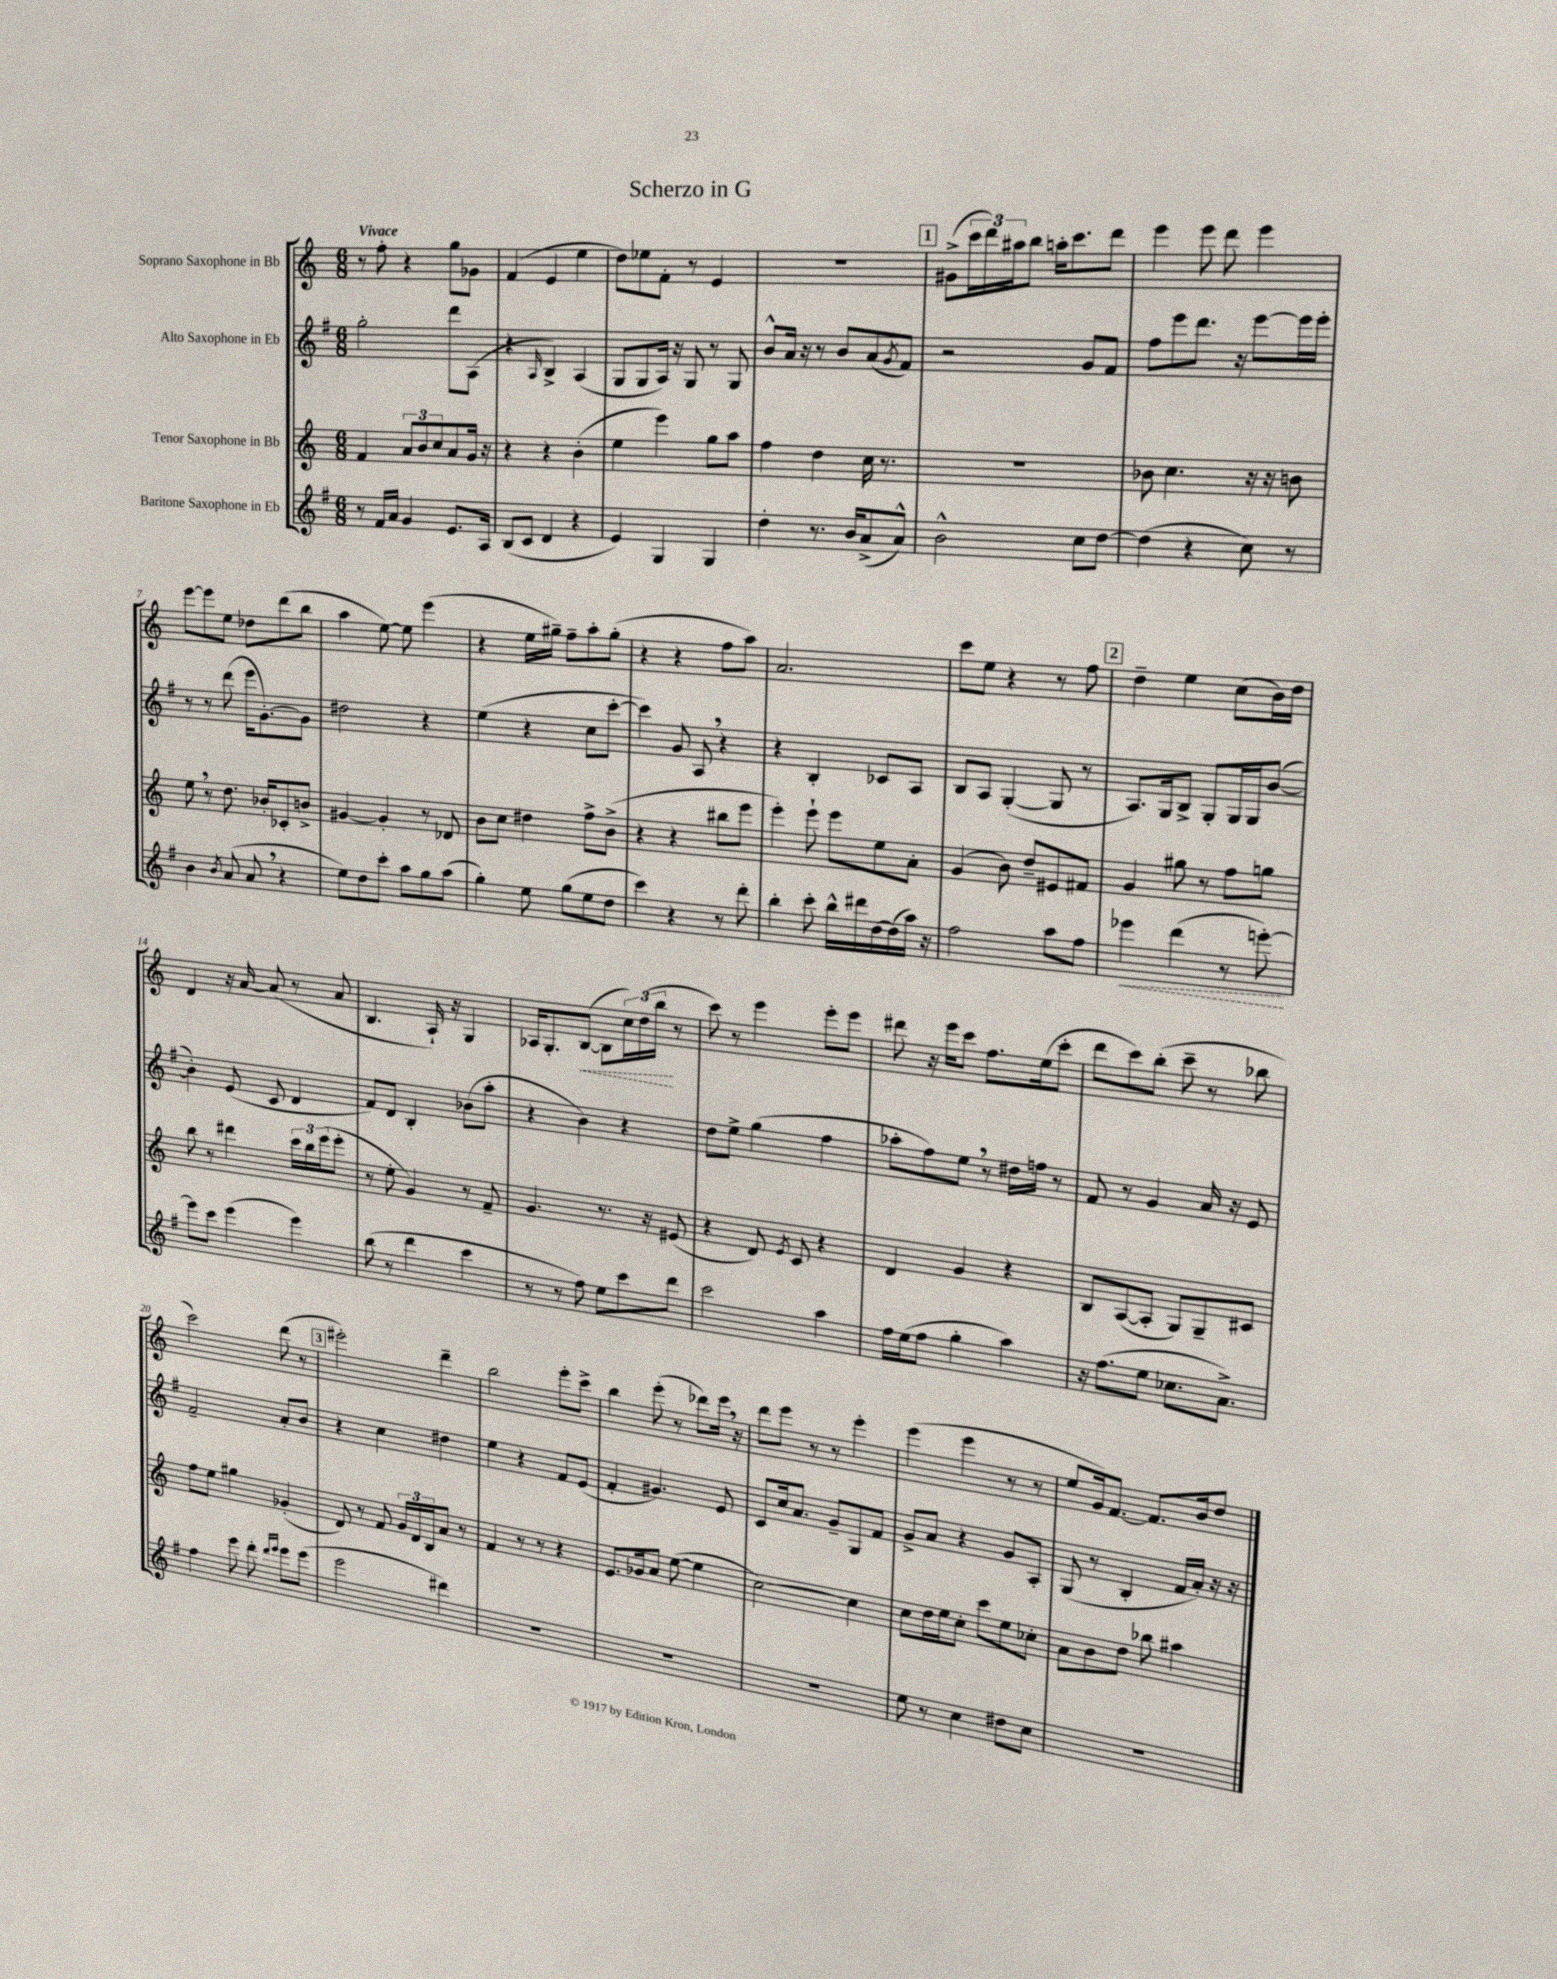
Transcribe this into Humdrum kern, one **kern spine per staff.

**kern	**kern	**kern	**kern
*staff4	*staff3	*staff2	*staff1
*clefG2	*clefG2	*clefG2	*clefG2
*k[f#]	*k[]	*k[f#]	*k[]
*M6/8	*M6/8	*M6/8	*M6/8
8r	4f	2gg'	8r
16f#	.	.	8ff'
16a	.	.	.
4g	12a	.	4r
.	12b	.	.
.	12cc	.	.
8.e	8a	8ddd	8gg
.	16g	(8A	8g-
16A	16r	.	.
=	=	=	=
(8B	4r	4r	(4f
8c	.	.	.
.	.	16qqA	.
4d	4r	4B^)	4e
4r	(4b'	(4A	4ee
=	=	=	=
4e)	4ee	8G	8dd)
.	.	8G	8ee-
4G	4eee)	16A)	8f'
.	.	16r	.
.	.	8G	8r
4G	8gg	8r	4e
.	8aa	8G	.
=	=	=	=
4dd'	4ff	8b^^	2.r
.	.	16a	.
.	.	16r	.
8.r	4dd	8r	.
.	.	8b	.
16b	.	.	.
(8a^	16cc	(8a	.
.	8.r	.	.
.	.	8qg	.
8a^^)	.	8f#)	.
=	=	=	=
2b^^	2.r	2r	(8g#^
.	.	.	24ccc
.	.	.	24ddd)
.	.	.	24aa#
.	.	.	8bb
.	.	.	16aa'
.	.	.	8.ccc
8cc	.	8g	.
[8dd	.	8f#	8ddd
=	=	=	=
(4dd]	8b-	8ff#	4eee
.	4.cc	8eee	.
4r	.	8.ddd	8eee
.	.	.	8ddd
.	.	16r	.
8cc)	16r	[8eee	4eee
.	16r	.	.
8r	8b	16eee]	.
.	.	16eee'	.
=	=	=	=
4b	8ee	8r	[8eee
.	8r	8r	8eee]
8qb	.	.	.
(8a	8.dd	(8ddd	8ee
8a	.	16eee	8dd-
.	16b-'	[8.g')	.
4r	8c-'	.	(8ddd
.	8b^	8g]	8bb
=	=	=	=
8ee)	[4g#	2dd#	4aa
8dd	.	.	.
8ccc'	4g#']	.	[8ee)
8aa	.	.	8ee]
8gg	8r	4r	(4eee
(8aa	8d-	.	.
=	=	=	=
4gg')	8b	(4ee	4r
.	8cc	.	.
8ee	4dd#	4r	16ee
.	.	.	16gg#~)
(8gg	.	.	8ff~
8ee	8ff^	8cc	8aa'
8dd	(8b^	[8ccc'	(8gg#'
=	=	=	=
4ccc)	4r	4ccc])	4r
4r	4r	8g	4r
.	.	8A	.
8r	8bb#	4r	8ff
8ddd'	8eee	.	8aa)
=	=	=	=
4bb'	4eee')	4r	2.a
8ccc'	8eee`	4B'	.
16bb^^	8eee	.	.
16ddd#	.	.	.
[16dd	8ee	8c-	.
(16dd]	.	.	.
16aa)	8a'	8A	.
16r	.	.	.
=	=	=	=
2ff#	(4g	8B	8ccc
.	.	8A	8ee
.	8b)	([4G'	4r
.	8dd~	.	.
8aa	8e#	8G]	8r
8ff#	8f#	8r	8ff
=	=	=	=
4eee-	4g	8.A)	4dd~
.	.	16G	.
(4ddd	8gg#	8B^	4ee
.	8r	8G'	.
8r	8ff	16G	(8cc
.	.	16G	.
[8eee')	8gg	([8b	16b)
.	.	.	16dd
=	=	=	=
8eee]	8bb	4b'])	4d
8ccc	8r	.	.
(4eee	4ddd#	(8e	16r
.	.	.	[16a
.	.	8c	(8a]
4eee)	24ccc	4d	8r
.	24bb	.	.
.	(24eee	.	.
.	8eee'	.	8a
=	=	=	=
(8bb	8r	8f#)	4.B
8r	8ee'	8d	.
4ddd	4g)	4B'	.
.	.	.	16A`)
.	.	.	16r
4ccc	8r	(8b-	4G
.	8f~	8aa'	.
=	=	=	=
8r	4.g	4r	16A-
.	.	.	8.G'
8r	.	.	.
8ff#)	.	4b)	([8B
8ee	8.r	.	8B]
8ccc	.	4r	24cc)
.	.	.	(24dd
.	16r	.	.
.	.	.	24bb
8ddd	(8e#	.	8r
=	=	=	=
2ccc	4r	8dd	8ccc)
.	.	8ee^	8r
.	8d)	(4gg	4eee
.	8qe	.	.
.	8c	.	.
4aa	4r	4ff#	8eee'
.	.	.	8eee
=	=	=	=
16ff#	4d	8aa-'	8ddd#
(16ee	.	.	.
8ff#	.	8ff#)	16r
.	.	.	16eee
4gg'	4g	8ee	8ccc
.	.	8r	8.ff
4aa)	4r	16dd#	.
.	.	16ff	(16ee
.	.	8r	8ccc'
=	=	=	=
16r	8B	8f#	8ddd
(8.ff#	.	.	.
.	([8A	8r	8ccc)
8ee	8A']	4g	(8bb'
8.cc-	8G)	.	8ccc~
.	8G~	16a	8r
8.a^)	.	16r	.
.	8c#	8e	8bb-
=	=	=	=
4ff#	8ff	2f#~	2ccc)
.	8ee	.	.
8eee	4gg#	.	.
8ddd'	.	.	.
16qqddd	.	.	.
16qqeee	.	.	.
8eee	(4g-'	8a'	(8ddd
(8eee	.	8b	8r
=	=	=	=
2eee	8d)	4r	2eee#')
.	8r	.	.
.	8f	4cc	.
.	24g	.	.
.	24d	.	.
.	24B	.	.
4ddd#)	8a	4dd#	4ddd~
.	8r	.	.
=	=	=	=
2.r	4f	4ee	2bb
.	8r	4r	.
.	8r	.	.
.	4r	8f#	8eee'
.	.	(8e	8ccc^
=	=	=	=
2.r	8.e	4f#'	4bb
.	16g-	.	.
.	8a	4.g#)	(8eee'
.	([8ee	.	8r
.	4ee]	.	8ddd-)
.	.	8e	16eee
.	.	.	16r
=	=	=	=
2.r	[2cc)	8c	8ddd
.	.	16cc	8eee
.	.	8.a	.
.	.	.	8r
.	.	8g~	8r
.	4cc]	8G	4eee'
.	.	8f#	.
=	=	=	=
8ee	8cc	8g^	(4eee
8r	16dd	8a	.
.	16ee	.	.
4cc	8cc'	4r	4eee
.	8ccc	.	.
8dd#	8ee	8g	8r
8cc	8cc-'	8A'	8r
=	=	=	=
2.r	8a	(8G	8ee
.	8b	8r	16g)
.	.	.	[8.f
.	8dd	4B'	.
.	8bb-	.	8.f]
.	4aa#	16f#	.
.	.	16a')	16b
.	.	16r	8dd
.	.	16r	.
==	==	==	==
*-	*-	*-	*-
